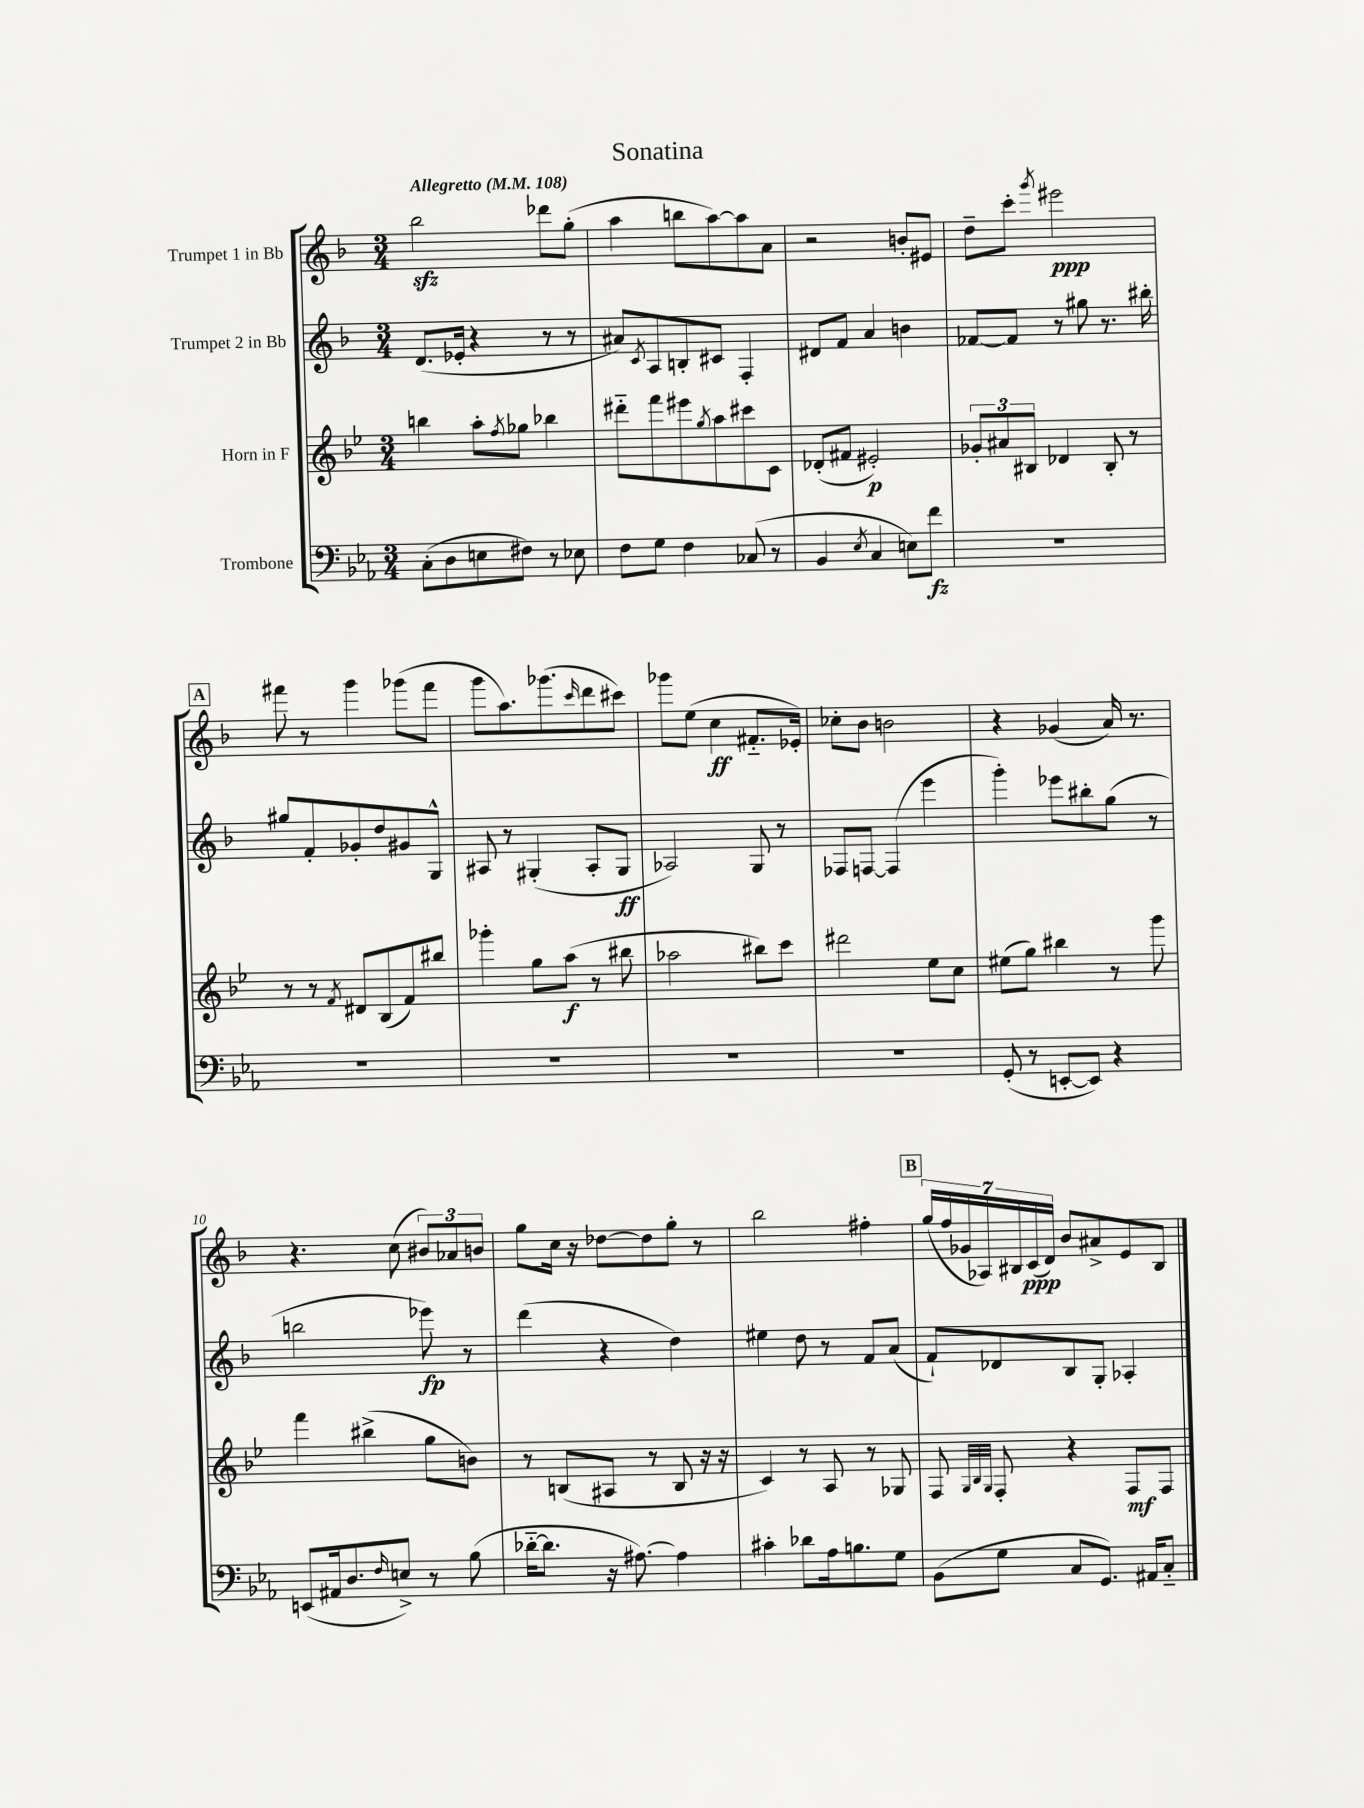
\header { title = "Sonatina" }
<<
\new StaffGroup <<
\new Staff = "s0" \with { instrumentName = "Trumpet 1 in Bb" } {
    \clef treble \key f \major \numericTimeSignature \time 3/4 \tempo "Allegretto" 4 = 108
    bes''2\sfz des'''8 g''8-.( |
    a''4 b''8 a''8~) a''8 a'8 |
    r2 b'8-. eis'8 |
    d''8-- c'''8-. \acciaccatura { g'''8 } eis'''2\ppp |
    \mark \markup { \box "A" } fis'''8 r8 g'''4 ges'''8( fis'''8 |
    g'''8 a''8.) ges'''8.( \grace { c'''16 } d'''8 cis'''8) |
    ges'''8 e''8( c''4\ff fis'8.-_ ees'16-.) |
    ces''8-. bes'8 b'2 |
    r4 ges'4( a'16) r8. |
    r4. c''8( \tuplet 3/2 { bis'8) aes'8 b'8 } |
    g''8 c''16 r16 des''8~ des''8 g''8-. r8 |
    bes''2 fis''4-. |
    \mark \markup { \box "B" } \tuplet 7/4 { g''16( f''16 ges'16 aes16) bis16 c'16\ppp( d'16) } bes'8 ais'8-> e'8 bis8 \bar "|." |
}
\new Staff = "s1" \with { instrumentName = "Trumpet 2 in Bb" } {
    \clef treble \key f \major \numericTimeSignature \time 3/4
    d'8.( ees'16-. r4 r8 r8 |
    ais'8) \acciaccatura { c'8 } a8 b8-. cis'8 f4-. |
    dis'8 f'8 a'4 b'4 |
    fes'8~ fes'8 r8 gis''8 r8. bis''16-. |
    \mark \markup { \box "A" } gis''8 f'8-. ges'8-. d''8 gis'8 g8-^ |
    ais8 r8 gis4-.( ais8-. gis8\ff |
    aes2) g8 r8 |
    fes8 f8~ f4( e'''4 |
    g'''4-.) ees'''8 bis''8-. g''8( r8 |
    b''2 ees'''8\fp) r8 |
    d'''4( r4 d''4) |
    eis''4 d''8 r8 f'8 a'8( |
    \mark \markup { \box "B" } f'8-!) des'8 bes8 g8-. aes4-. \bar "|." |
}
\new Staff = "s2" \with { instrumentName = "Horn in F" } {
    \clef treble \key bes \major \numericTimeSignature \time 3/4
    b''4 a''8-. \acciaccatura { f''8 } ges''8 bes''4 |
    dis'''8-_ f'''8 eis'''8 \acciaccatura { g''8 } a''8 cis'''8 c'8 |
    des'8-.( fis'8 eis'2-.\p) |
    \tuplet 3/2 { ges'8-. ais'8 bis8 } des'4 bis8-. r8 |
    \mark \markup { \box "A" } r8 r8 \acciaccatura { f'8 } dis'8 bes8( f'8) bis''8 |
    ges'''4-. g''8 a''8\f( r8 bis''8 |
    aes''2 bis''8) c'''8 |
    dis'''2 ees''8 c''8 |
    eis''8( g''8) bis''4 r8 g'''8 |
    f'''4 bis''4->( g''8 b'8) |
    r8 b8( ais8 r8 b8 r16 r16 |
    c'4) r8 a8 r8 ges8 |
    \mark \markup { \box "B" } f8 \grace { g32 bes32 g32 } f8-. r4 f8\mf f8 \bar "|." |
}
\new Staff = "s3" \with { instrumentName = "Trombone" } {
    \clef bass \key ees \major \numericTimeSignature \time 3/4
    c8-.( d8 e8 fis8) r8 ees8 |
    f8 g8 f4 ces8( r8 |
    bes,4 \acciaccatura { ees8 } c4 e8) f'8\fz |
    R2. |
    \mark \markup { \box "A" } R2. |
    R2. |
    R2. |
    R2. |
    g,8-.( r8 e,8~-. e,8) r4 |
    e,8( ais,16 d8. \grace { f16 } e8->) r8 bes8( |
    des'16~-_ des'8. r16 ais8.~) ais4 |
    cis'4-. des'8 aes16 b8. g8 |
    \mark \markup { \box "B" } bes,8( g8 c8 g,8.) ais,16 c8-_ \bar "|." |
}
>>
>>
